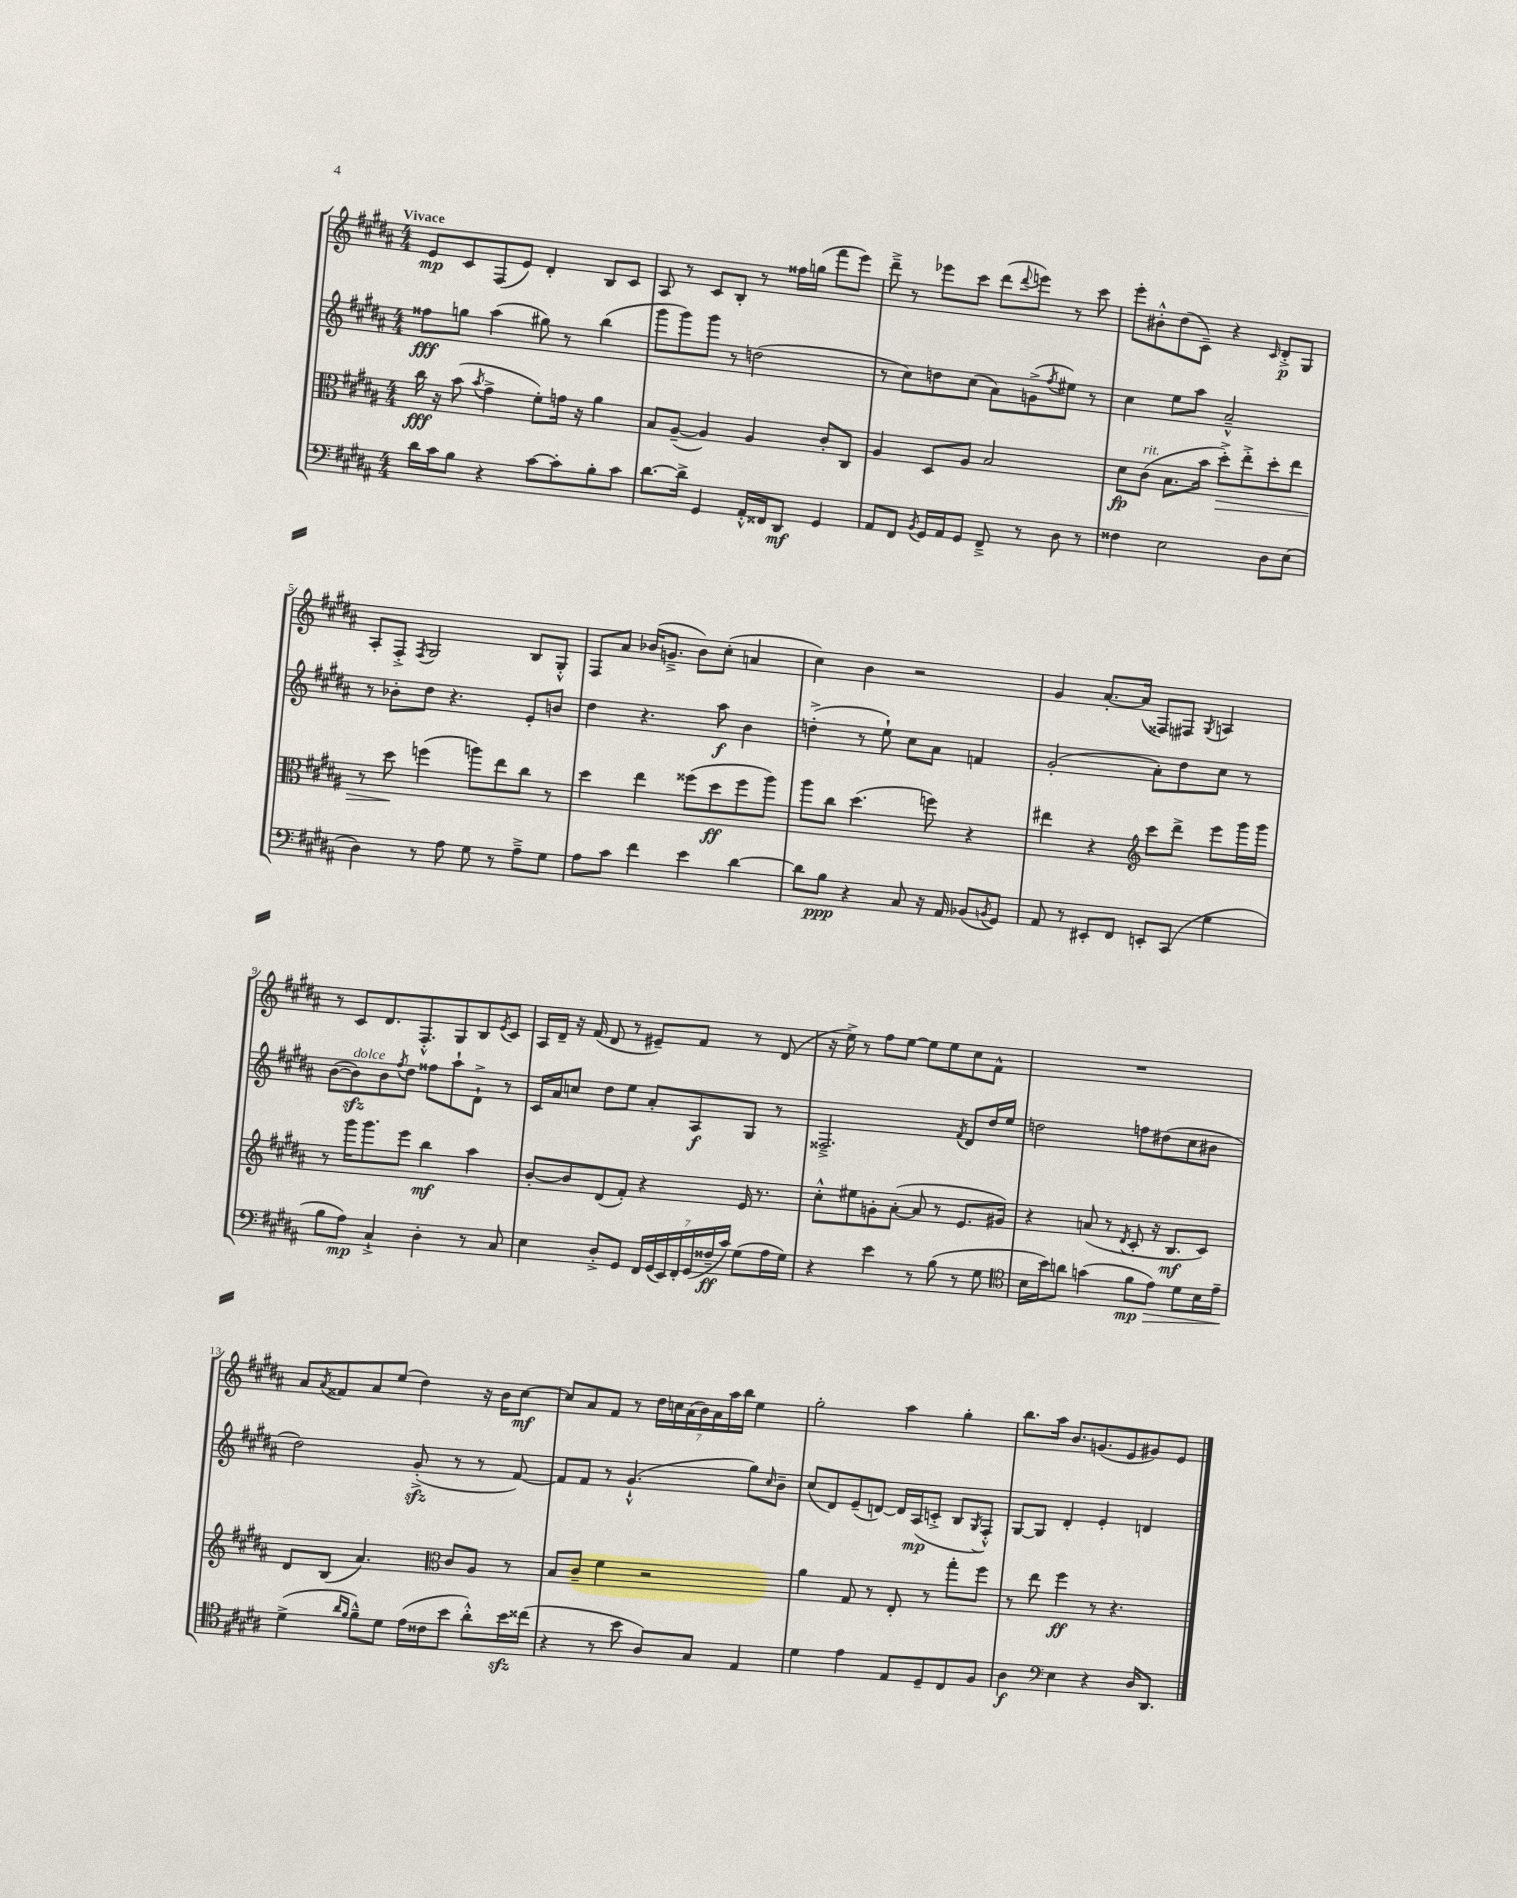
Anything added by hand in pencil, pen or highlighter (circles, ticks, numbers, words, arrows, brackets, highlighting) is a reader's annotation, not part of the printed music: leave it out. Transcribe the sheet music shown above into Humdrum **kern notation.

**kern	**dynam	**kern	**dynam	**kern	**dynam	**kern	**dynam
*part4	*part4	*part3	*part3	*part2	*part2	*part1	*part1
*staff4	*staff4	*staff3	*staff3	*staff2	*staff2	*staff1	*staff1
*clefF4	*	*clefC3	*	*clefG2	*	*clefG2	*
*k[f#c#g#d#a#]	*	*k[f#c#g#d#a#]	*	*k[f#c#g#d#a#]	*	*k[f#c#g#d#a#]	*
*M4/4	*	*M4/4	*	*M4/4	*	*M4/4	*
=1	=1	=1	=1	=1	=1	=1	=1
!	!	!	!	!	!	!LO:TX:a:B:t=Vivace	!
16d#\LL	.	16cc#\	fff	8ff##X\L	fff	8e/L	mp
16c#\J	.	16r	.	.	.	.	.
8B\J	.	(8b\	.	8ggn\J	.	8c#/	.
.	.	8qb/	.	.	.	.	.
4r	.	4g#^\	.	(4aa#\	.	(8F#/	.
.	.	.	.	.	.	8e/J)	.
[8c#\L	.	8f#'\L)	.	8gg#X\)	.	4d#'/	.
8c#'\]	.	16gn\Jk	.	8r	.	.	.
.	.	16r	.	.	.	.	.
8B'\	.	4a#\	.	(4bb\	.	8B/L	.
8c#\J	.	.	.	.	.	8c#/J	.
=2	=2	=2	=2	=2	=2	=2	=2
[8.d#\L	.	8B/L	.	8ggg#\L	.	8A#/	.
.	.	([8A#~/J	.	8ggg#\)	.	8r	.
16d#^\Jk]	.	.	.	.	.	.	.
4GG#/	.	4A#/])	.	8ggg#\J	.	8c#/L	.
.	.	.	.	8r	.	8B'/J	.
16AA#'^^/LL	.	4A#/	.	(2ddn\	.	8r	.
16FF##X/J	.	.	.	.	.	.	.
8DD#/J	mf	.	.	.	.	16ff##X\LL	.
.	.	.	.	.	.	(16ggn\JJ	.
4GG#/	.	8c#'/L	.	.	.	8fff#\L	.
.	.	8C#/J	.	.	.	8eee\J)	.
=3	=3	=3	=3	=3	=3	=3	=3
8AA#/L	.	4A#/	.	8r	.	8ddd#~^\	.
8FF#/J	.	.	.	8cc#\L)	.	8r	.
8qBB/	.	.	.	.	.	.	.
16GG#/LL	.	8D#/L	.	8ddn\	.	8eee-X\L	.
16AA#/J	.	.	.	.	.	.	.
8GG#/J	.	8A#/J	.	(8cc#\J	.	8ccc#\J	.
8FF#~^/	.	2B/	.	8a#\L)	.	(8ddd#\L	.
.	.	.	.	.	.	8qqddd#/	.
8r	.	.	.	(8gn^\	.	8eeen\J)	.
.	.	.	.	8qff#/	.	.	.
8D#\	.	.	.	8ee#X\J)	.	8r	.
8r	.	.	.	8r	.	8ccc#\	.
=4	=4	=4	=4	=4	=4	=4	=4
4F##X\	.	8d#\L	fp	4cc#\	.	8eee'\L	.
!	!	!LO:TX:a:i:t=rit.	!	!	!	!	!
.	.	(8c#\J	.	.	.	8b#X'^^\	.
2E\	.	8.B\L	.	8ee\L	.	(8dd#\	.
.	.	.	.	8aa#\J	.	8c#~\J)	.
.	.	16b\Jk	.	.	.	.	.
!	!	!	!LO:HP:b	!	!	!	!
.	.	8dd#'^\L)	>	2a#~^^/	.	4r	.
.	.	8ee'^\	.	.	.	.	.
.	.	.	.	.	.	16qqc#/	.
8D#\L	.	8dd#'\	.	.	.	8d#'^/L	p
(8E\J	.	8ee\J	.	.	.	8G#/J	.
!!LO:LB:g=z
=5	=5	=5	=5	=5	=5	=5	=5
4D#\)	.	8r	.	8r	.	8A#'/L	.
.	.	8dd#\	.	8b-X'\L	.	8F#'^/J	.
.	.	.	.	.	.	8qF#/	.
8r	.	(4ffn\	]	8dd#\J	.	2G#/	.
8A#\	.	.	.	4.r	.	.	.
8G#\	.	8aan\L)	.	.	.	.	.
8r	.	8ee\	.	.	.	.	.
8A#~^\L	.	8cc#\J	.	8e'/L	.	8B/L	.
8G#\J	.	8r	.	8bn/J	.	8G#'^^/J	.
=6	=6	=6	=6	=6	=6	=6	=6
8A#\L	.	4dd#\	.	4dd#\	.	8F#/L	.
8c#\J	.	.	.	.	.	8a#/J	.
4f#\	.	4ee\	.	4.r	.	(16b-X/KL	.
.	.	.	.	.	.	8.gn~^/J	.
4e\	.	(8ff##X\L	.	.	.	8b-\L)	.
.	.	8dd#\	ff	8aa#\	f	(8cc#'\J	.
[4d#\	.	8ff##\	.	4b\	.	4an/	.
.	.	8aa#\J)	.	.	.	.	.
=7	=7	=7	=7	=7	=7	=7	=7
8d#\L]	.	8aa#\L	.	(4ddn'^\	.	4cc#\)	.
8B\J	ppp	8cc#\J	.	.	.	.	.
4r	.	(4.dd#\	.	8r	.	4b\	.
.	.	.	.	8ee`\)	.	.	.
8C#/	.	.	.	8cc#\L	.	2r	.
16r	.	8ffn\)	.	8a#\J	.	.	.
16AA#/	.	.	.	.	.	.	.
(8BB-X/L	.	4r	.	4fn/	.	.	.
8qBBn/	.	.	.	.	.	.	.
8GG#/J)	.	.	.	.	.	.	.
=8	=8	=8	=8	=8	=8	=8	=8
8AA#/	.	4ee#X\	.	(2g#'/	.	4g#/	.
8r	.	.	.	.	.	.	.
8EE#X'/L	.	4r	.	.	.	[8.a#'/L	.
8FF#/J	.	.	.	.	.	.	.
.	.	.	.	.	.	(16a#/Jk]	.
*	*	*clefG2	*	*	*	*	*
8EEn'/L	.	8ccc#\L	.	8a#'\L)	.	8F##X/L)	.
(8CC#/J	.	8ddd#^\J	.	8dd#\	.	8F#X/J	.
.	.	.	.	.	.	8qG#/	.
4G#\	.	8eee\L	.	8cc#\J	.	4An/	.
.	.	16ggg#\L	.	8r	.	.	.
.	.	16ggg#\JJ	.	.	.	.	.
!!LO:LB:g=z
=9	=9	=9	=9	=9	=9	=9	=9
8B\L	.	8r	.	([8b\L	.	8r	.
!	!	!	!	!LO:TX:a:i:t=dolce	!	!	!
8A#\J)	mp	16ggg#\KL	.	8bzz\])	.	8c#/L	.
.	.	8.ggg#\	.	.	.	.	.
4C#`^/	.	.	.	8b\	.	8.d#/	.
.	.	.	.	8qff#/	.	.	.
.	.	8eee\J	.	8dd#\J	.	.	.
.	.	.	.	.	.	8.F#'^^/	.
4D#'\	.	4bb\	mf	8ff##X\L	.	.	.
.	.	.	.	8aa#`\	.	8G#/	.
8r	.	4aa#\	.	8d#`^\J	.	8B/	.
.	.	.	.	.	.	8qe/	.
8C#/	.	.	.	8r	.	8c#/J	.
=10	=10	=10	=10	=10	=10	=10	=10
4E\	.	[8b'/L	.	16c#/LL	.	16A#/LL	.
.	.	.	.	16a#/J	.	16d#~/JJ	.
.	.	8b/]	.	8ccn/J	.	16r	.
.	.	.	.	.	.	(16f#/	.
8D#'^/L	.	(8d#/	.	8dd#\L	.	8d#/	.
8GG#/J	.	8f#'/J)	.	8ee\J	.	8r	.
28FF#/LL	.	4r	.	8a#'/L	.	8e#X~/L)	.
(28GG#/	.	.	.	.	.	.	.
28EE/)	.	.	.	.	.	.	.
28FF#'/	.	.	.	.	.	.	.
.	.	.	.	8A#/	f	8f#/J	.
(28GG#/	.	.	.	.	.	.	.
28F##X~/	ff	.	.	.	.	.	.
28c#/JJ)	.	.	.	.	.	.	.
(8G#\L	.	16e/	.	8G#/J	.	8r	.
.	.	8.r	.	.	.	.	.
16A#\L	.	.	.	8r	.	(8d#/	.
16G#\JJ)	.	.	.	.	.	.	.
=11	=11	=11	=11	=11	=11	=11	=11
4r	.	8cc#'^^\L	.	2.F##X~^/	.	16r	.
.	.	.	.	.	.	16ee^\)	.
.	.	8ee#X\	.	.	.	8r	.
4e\	.	8gn'\	.	.	.	8ff#\L	.
.	.	([8a#'\J	.	.	.	[8ee\J	.
8r	.	8a#/]	.	.	.	8ee\L]	.
(8B\	.	8r	.	.	.	8ee\	.
.	.	.	.	8qf#/	.	.	.
8r	.	8.e/L	.	8d#/L	.	8cc#\	.
8G#\	.	.	.	16dd#/L	.	8f#^^\J	.
.	.	16g#X/Jk)	.	16ee/JJ	.	.	.
=12	=12	=12	=12	=12	=12	=12	=12
*clefC4	*	*	*	*	*	*	*
16B\LL	.	4r	.	2ddn\	.	1r	.
16b\J)	.	.	.	.	.	.	.
8an\J	.	.	.	.	.	.	.
(4gn\	.	(8an/	.	.	.	.	.
.	.	8r	.	.	.	.	.
.	.	8qd#/	.	.	.	.	.
!	!LO:HP:b	!	!	!	!	!	!
8f#\L	> mp	8c#'/	.	8ffn\L	.	.	.
8e\J)	.	16r	.	(8dd#X\	.	.	.
.	.	8.B/L	mf	.	.	.	.
8d#\L	.	.	.	8cc#\	.	.	.
16B\L	.	8c#/J)	.	8b#X\J	.	.	.
16e~\JJ	.	.	.	.	.	.	.
!!LO:LB:g=z
=13	=13	=13	=13	=13	=13	=13	=13
(4d#^\	.	8d#/L	.	2dd#\)	.	8a#/L	.
.	.	.	.	.	.	8qa#/	.
.	.	(8B/J	.	.	.	8f##X/	.
16qqa#/LL	.	.	.	.	.	.	.
16qqf#/JJ	.	.	.	.	.	.	.
8f#~^^\L)	]	4.a#/)	.	.	.	8a#/	.
8d#\J	.	.	.	.	.	(8ee/J	.
(16e\LL	.	.	.	(8g#zz'^/	.	4dd#\)	.
16c##X\J	.	.	.	.	.	.	.
*	*	*clefC3	*	*	*	*	*
8b\J	.	8c#/L	.	8r	.	.	.
8a#'^^\L)	.	8A#/J	.	8r	.	16r	.
.	.	.	.	.	.	16b\KL	.
16bzz\L	.	8r	.	[8f#/)	.	[8cc#\J	mf
(16cc##X\JJ	.	.	.	.	.	.	.
=14	=14	=14	=14	=14	=14	=14	=14
4r	.	8B/L	.	8f#/L]	.	8cc#/L]	.
.	.	8c#~/J	.	8f#/J	.	8a#/	.
8r	.	4f#\	.	8r	.	8f#/J	.
8b\	.	.	.	(4.g#`^^/	.	8r	.
8A#/L)	.	2r	.	.	.	28dd#\LL	.
.	.	.	.	.	.	28ccn\	.
.	.	.	.	.	.	(28a#\	.
.	.	.	.	.	.	28b\)	.
8G#/J	.	.	.	.	.	.	.
.	.	.	.	.	.	28a#\	.
.	.	.	.	.	.	28aa#\	.
.	.	.	.	.	.	28bb\JJ	.
4E/	.	.	.	8gg#\L)	.	4ee\	.
.	.	.	.	16qqcc#/	.	.	.
.	.	.	.	8b~\J	.	.	.
=15	=15	=15	=15	=15	=15	=15	=15
4d#\	.	4a#\	.	(8cc#/L	.	2gg#'\	.
.	.	.	.	8d#/)	.	.	.
4e\	.	8G#/	.	(8e~/	.	.	.
.	.	8r	.	[8dn/J)	.	.	.
8E/L	.	8E'/	.	16d/LL]	.	4aa#\	.
.	.	.	.	(16A#/J	mp	.	.
8D#~/	.	8r	.	8cn'^/J	.	.	.
8C#/	.	8gg#'\L	.	8B/L	.	4gg#'\	.
.	.	.	.	8qG#/	.	.	.
8F#/J	.	8ff#\J	.	8F#'^^/J)	.	.	.
=16	=16	=16	=16	=16	=16	=16	=16
4A#\	f	8r	.	[8G#/L	.	8.bb\L	.
.	.	8ee\	.	8G#/J]	.	.	.
.	.	.	.	.	.	16aa#\Jk	.
*clefF4	*	*	*	*	*	*	*
4E\	.	4ff#\	ff	4d#'/	.	8.b/L	.
.	.	.	.	.	.	(8.gn/	.
4r	.	8r	.	4e'/	.	.	.
.	.	4.r	.	.	.	8e/	.
16D#/KL	.	.	.	4dn/	.	8g#X/)	.
8.DD#/J	.	.	.	.	.	.	.
.	.	.	.	.	.	8e/J	.
==	==	==	==	==	==	==	==
*-	*-	*-	*-	*-	*-	*-	*-
